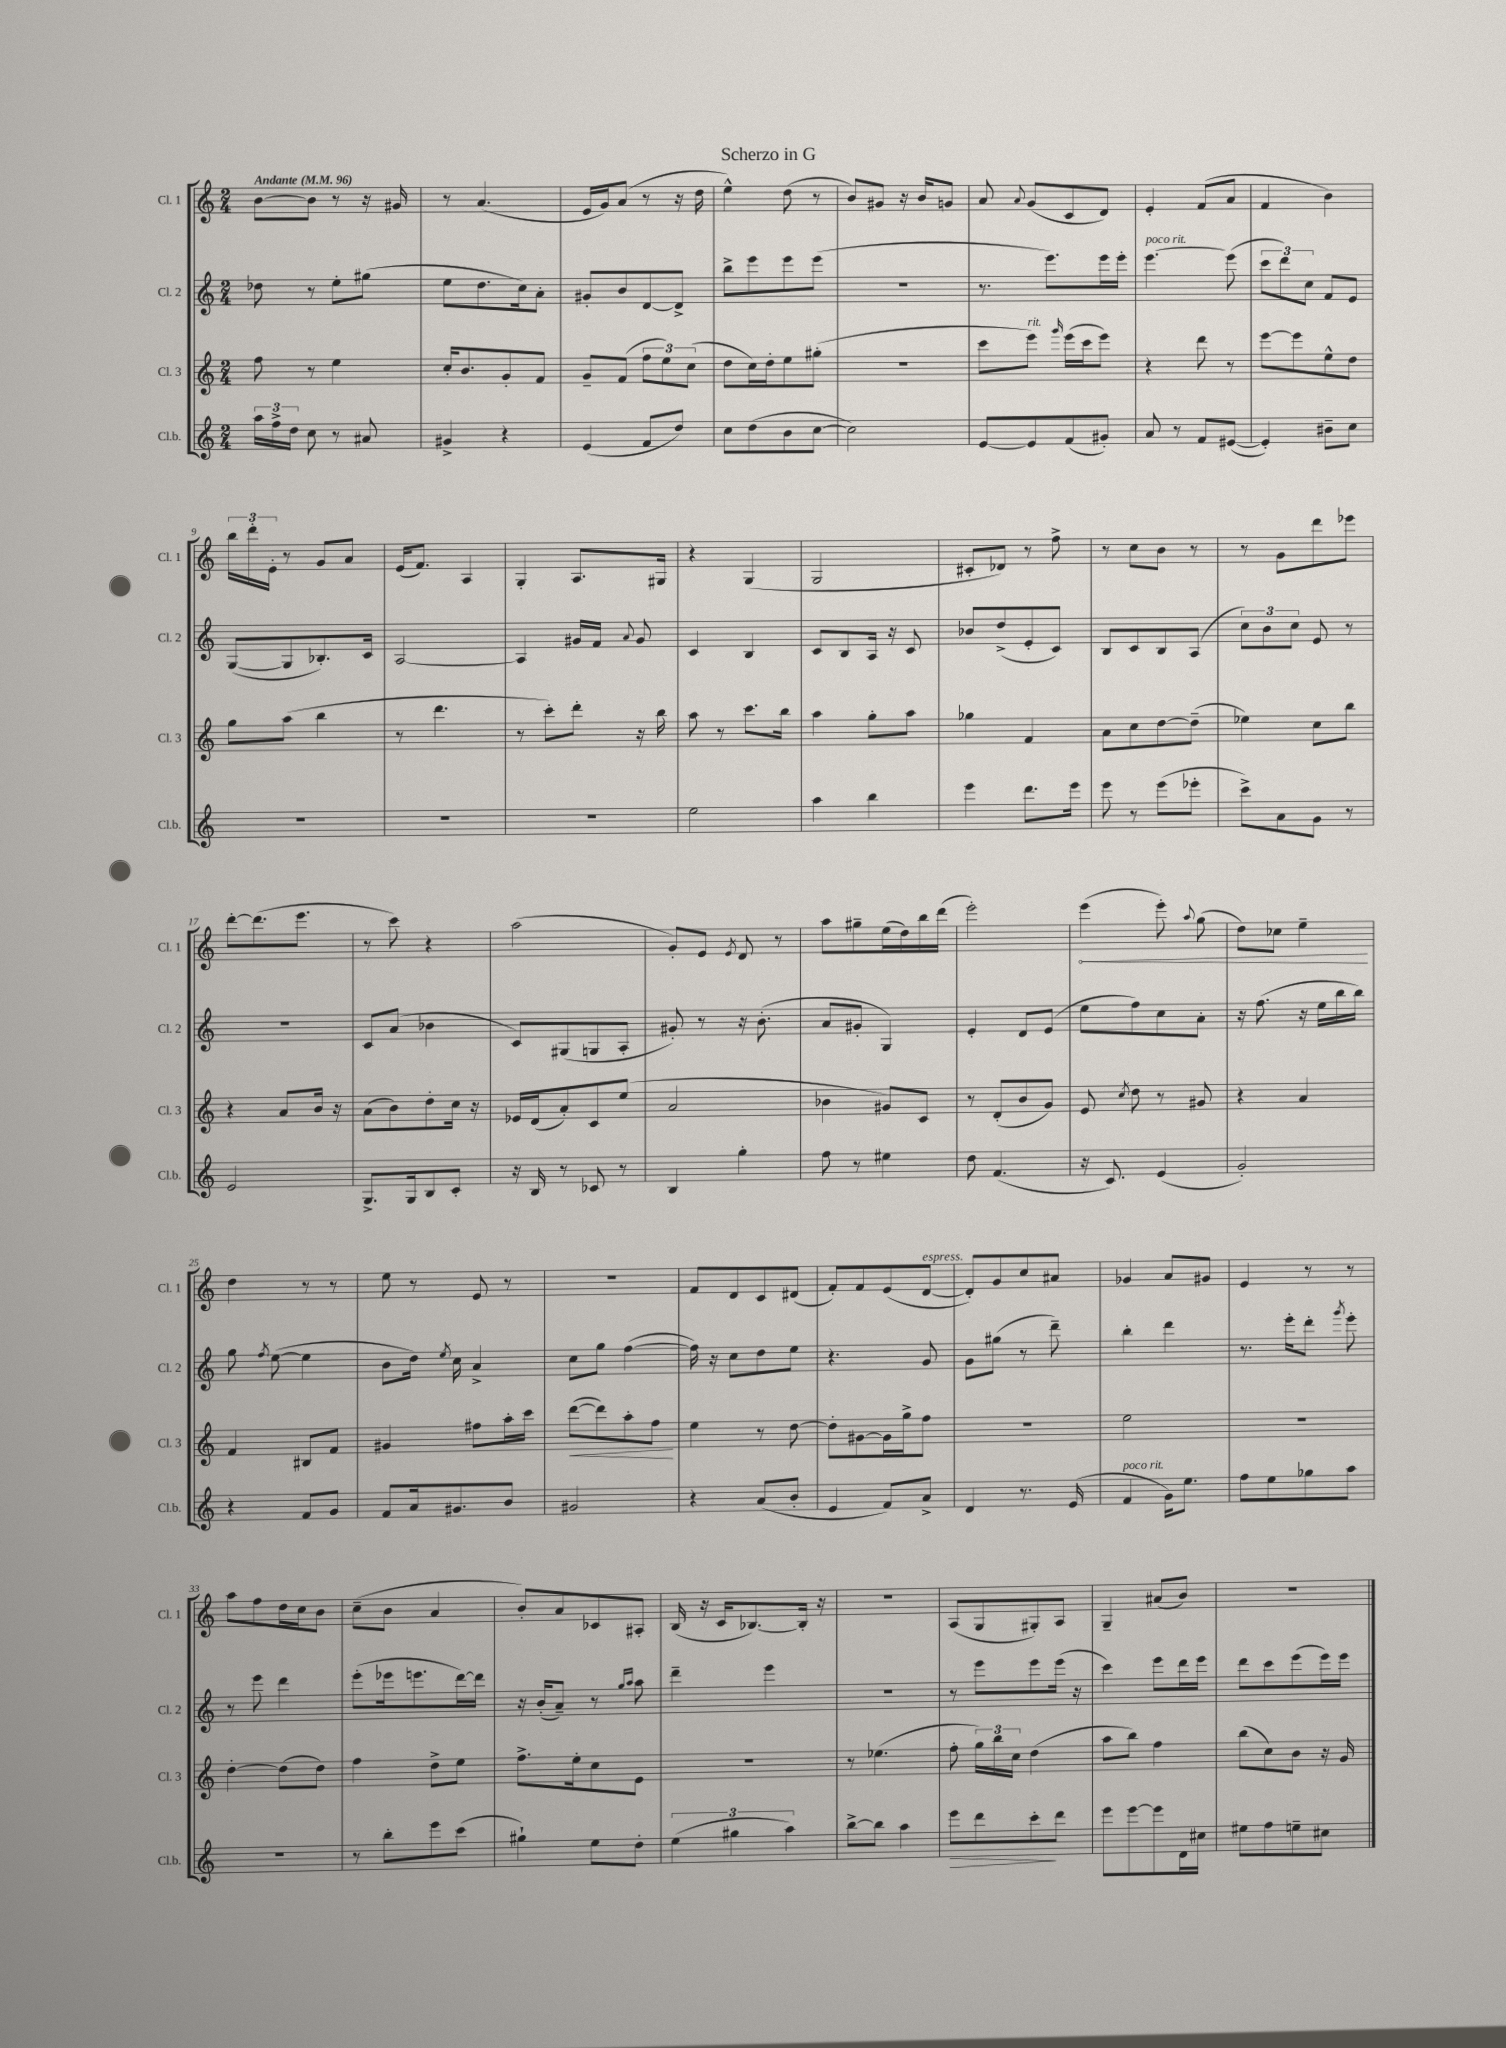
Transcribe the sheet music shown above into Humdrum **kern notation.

**kern	**dynam	**kern	**dynam	**kern	**kern	**dynam
*part4	*part4	*part3	*part3	*part2	*part1	*part1
*staff4	*staff4	*staff3	*staff3	*staff2	*staff1	*staff1
*I"Cl.b.	*	*I"Cl. 3	*	*I"Cl. 2	*I"Cl. 1	*
*I'Cl.b.	*	*I'Cl. 3	*	*I'Cl. 2	*I'Cl. 1	*
*clefG2	*	*clefG2	*	*clefG2	*clefG2	*
*k[]	*	*k[]	*	*k[]	*k[]	*
*M2/4	*	*M2/4	*	*M2/4	*M2/4	*
*MM96	*	*MM96	*	*MM96	*MM96	*
=1	=1	=1	=1	=1	=1	=1
!	!	!	!	!	!LO:TX:a:B:t=Andante	!
24aa\LL	.	8ff\	.	8dd-X\	[8b\L	.
24ff^\	.	.	.	.	.	.
24dd\JJ	.	.	.	.	.	.
8cc\	.	8r	.	8r	8b\J]	.
8r	.	4ee\	.	8ee'\L	8r	.
8a#X/	.	.	.	(8gg#X\J	16r	.
.	.	.	.	.	16g#X/	.
=2	=2	=2	=2	=2	=2	=2
4g#X^/	.	16cc'/KL	.	8ee\L	8r	.
.	.	8.b/	.	.	.	.
.	.	.	.	8.dd\	(4.a/	.
4r	.	8g'/	.	.	.	.
.	.	.	.	16cc\k)	.	.
.	.	8f/J	.	8a'\J	.	.
=3	=3	=3	=3	=3	=3	=3
(4e/	.	8g~/L	.	8g#X'/L	16e/LL	.
.	.	.	.	.	16g/J)	.
.	.	(8f/J	.	8b/	(8a/J	.
8f/L	.	12ff\L	.	[8d/	8r	.
.	.	12ee\)	.	.	.	.
8dd/J)	.	.	.	8d^/J]	16r	.
.	.	(12cc\J	.	.	.	.
.	.	.	.	.	16dd\	.
=4	=4	=4	=4	=4	=4	=4
8cc\L	.	8dd\L	.	8bb^\L	4ee^^\)	.
(8dd\	.	16cc\L)	.	8eee\	.	.
.	.	16dd'\J	.	.	.	.
8b\	.	8ee\	.	8eee\	(8dd\	.
[8cc\J	.	(8gg#X'\J	.	(8eee\J	8r	.
=5	=5	=5	=5	=5	=5	=5
2cc\])	.	2r	.	2r	8b/L)	.
.	.	.	.	.	8g#X/J	.
.	.	.	.	.	16r	.
.	.	.	.	.	16b/KL	.
.	.	.	.	.	8gn/J	.
=6	=6	=6	=6	=6	=6	=6
[8e/L	.	8ccc\L	.	8.r	8a/	.
.	.	.	.	.	8qqa/	.
!	!	!LO:TX:a:i:t=rit.	!	!	!	!
8e/]	.	8eee\J)	.	.	(8g/L	.
.	.	.	.	8.eee\L)	.	.
.	.	16qqggg/	.	.	.	.
(8f/	.	(16eee\LL	.	.	8c/	.
.	.	16ccc\J	.	.	.	.
8g#X'/J)	.	8eee\J)	.	16eee\L	8d/J)	.
.	.	.	.	16eee'\JJ	.	.
=7	=7	=7	=7	=7	=7	=7
!	!	!	!	!LO:TX:a:i:t=poco rit.	!	!
8a/	.	4r	.	[4.eee\	4e'/	.
8r	.	.	.	.	.	.
8f/L	.	8ddd\	.	.	(8f/L	.
([8e#X/J	.	8r	.	(8eee\]	8a/J	.
=8	=8	=8	=8	=8	=8	=8
4e#'/])	.	[8eee\L	.	12ccc\L	4f/	.
.	.	.	.	12ddd\)	.	.
.	.	8eee\]	.	.	.	.
.	.	.	.	12cc\J	.	.
8b#X~\L	.	8ee^^\	.	8f/L	4b\)	.
8cc\J	.	8dd\J	.	8e/J	.	.
!!LO:LB:g=z
=9	=9	=9	=9	=9	=9	=9
2r	.	8gg\L	.	([8G/L	24bb\LL	.
.	.	.	.	.	24ddd'\	.
.	.	.	.	.	24e'\JJ	.
.	.	(8aa\J	.	8G/]	8r	.
.	.	4bb\	.	8.B-X'/)	8g/L	.
.	.	.	.	.	8a/J	.
.	.	.	.	16c/Jk	.	.
=10	=10	=10	=10	=10	=10	=10
2r	.	8r	.	[2A/	(16e/KL	.
.	.	.	.	.	8.f/J)	.
.	.	4.ddd\	.	.	.	.
.	.	.	.	.	4A/	.
=11	=11	=11	=11	=11	=11	=11
2r	.	8r	.	4A/]	4G'/	.
.	.	8ccc'\L)	.	.	.	.
.	.	8ddd'\J	.	16g#X/LL	8.A/L	.
.	.	.	.	16f/JJ	.	.
.	.	.	.	8qqa/	.	.
.	.	16r	.	8g#/	.	.
.	.	16bb\	.	.	16G#X/Jk	.
=12	=12	=12	=12	=12	=12	=12
2ee\	.	8aa\	.	4c/	4r	.
.	.	8r	.	.	.	.
.	.	8.ccc\L	.	4B/	(4G/	.
.	.	16bb\Jk	.	.	.	.
=13	=13	=13	=13	=13	=13	=13
4aa\	.	4aa\	.	8c/L	2G/	.
.	.	.	.	8B/	.	.
4bb\	.	8gg'\L	.	16A/Jk	.	.
.	.	.	.	16r	.	.
.	.	8aa\J	.	8c/	.	.
=14	=14	=14	=14	=14	=14	=14
4eee\	.	4gg-X\	.	8b-X/L	8c#X'/L	.
.	.	.	.	(8dd^/	8d-X/J)	.
8.ddd\L	.	4f/	.	8e'/	8r	.
.	.	.	.	8c/J)	8ff^\	.
16eee\Jk	.	.	.	.	.	.
=15	=15	=15	=15	=15	=15	=15
8eee\	.	8a\L	.	8B/L	8r	.
8r	.	8cc\	.	8c/	8cc\L	.
(8eee\L	.	[8dd\	.	8B/	8b\J	.
8eee-X'\J	.	(8dd~\J]	.	(8A/J	8r	.
=16	=16	=16	=16	=16	=16	=16
8ccc^\L)	.	4ee-X\)	.	12cc\L)	8r	.
.	.	.	.	12b\	.	.
8a\	.	.	.	.	8g\L	.
.	.	.	.	12cc\J	.	.
8g\J	.	8cc\L	.	8e/	8ddd\	.
8r	.	8bb\J	.	8r	8eee-X\J	.
!!LO:LB:g=z
=17	=17	=17	=17	=17	=17	=17
2e/	.	4r	.	2r	[8ddd'\L	.
.	.	.	.	.	(8.ddd\]	.
.	.	8a/L	.	.	.	.
.	.	.	.	.	8.eee\J	.
.	.	16b/Jk	.	.	.	.
.	.	16r	.	.	.	.
=18	=18	=18	=18	=18	=18	=18
8.G^/L	.	(8a\L	.	8c/L	8r	.
.	.	8b\)	.	(8a/J	8ccc\)	.
16G/k	.	.	.	.	.	.
8B/	.	8dd'\	.	4b-X\	4r	.
8c'/J	.	16cc\Jk	.	.	.	.
.	.	16r	.	.	.	.
=19	=19	=19	=19	=19	=19	=19
16r	.	16e-X/LL	.	8c/L)	(2aa\	.
16B/	.	(16d/J	.	.	.	.
8r	.	8a'/)	.	(8G#X/	.	.
8c-X/	.	8c/	.	8Gn/	.	.
8r	.	(8ee/J	.	8A'/J	.	.
=20	=20	=20	=20	=20	=20	=20
4B/	.	2a/	.	8g#X'/)	8g'/L)	.
.	.	.	.	8r	8e/J	.
.	.	.	.	.	8qe/	.
4gg'\	.	.	.	16r	8d/	.
.	.	.	.	(8.b'\	.	.
.	.	.	.	.	8r	.
=21	=21	=21	=21	=21	=21	=21
8ff\	.	4b-X\	.	8a/L	8aa\L	.
8r	.	.	.	8g#X'/J	8gg#X~\	.
4ee#X\	.	8g#X/L)	.	4G/)	(16ee\L	.
.	.	.	.	.	16dd\)	.
.	.	8c/J	.	.	16bb\	.
.	.	.	.	.	(16ddd\JJ	.
=22	=22	=22	=22	=22	=22	=22
8dd\	.	8r	.	4e'/	2eee'\)	.
(4.f/	.	(8d'/L	.	.	.	.
.	.	8b/	.	8d/L	.	.
.	.	8g/J)	.	(8e/J	.	.
=23	=23	=23	=23	=23	=23	=23
!	!	!	!	!	!	!LO:HP:b
16r	.	8e/	.	8ee\L	(4eee\	<
8.c/)	.	.	.	.	.	.
.	.	8qcc/	.	.	.	.
.	.	8dd\	.	8ff\)	.	.
(4e/	.	8r	.	8cc\	8eee'\)	.
.	.	.	.	.	8qqaa/	.
.	.	8g#X/	.	8a'\J	(8gg\	.
=24	=24	=24	=24	=24	=24	=24
2g'/)	.	4r	.	16r	8dd\L)	.
.	.	.	.	(8.ff\	.	.
.	.	.	.	.	8cc-X\J	.
.	.	4a/	.	16r	4ee~\	.
.	.	.	.	16ee\LL	.	.
.	.	.	.	16bb\	.	.
.	.	.	.	16bb\JJ)	.	.
.	.	.	.	.	.	[
!!LO:LB:g=z
=25	=25	=25	=25	=25	=25	=25
4r	.	4f/	.	8gg\	4dd\	.
.	.	.	.	8qff/	.	.
.	.	.	.	([8ee\	.	.
8f/L	.	8B#X/L	.	4ee\]	8r	.
8g/J	.	8f/J	.	.	8r	.
=26	=26	=26	=26	=26	=26	=26
8f/L	.	4g#X/	.	8b\L	8ee\	.
16a/k	.	.	.	16dd\Jk)	8r	.
.	.	.	.	8qee/	.	.
8.g#X/	.	.	.	16cc\	.	.
.	.	8ff#X\L	.	4a^/	8e/	.
8b/J	.	16aa'\L	.	.	8r	.
.	.	16ccc\JJ	.	.	.	.
=27	=27	=27	=27	=27	=27	=27
!	!	!	!LO:HP:b	!	!	!
2g#X/	.	([8ddd\L	<	8cc\L	2r	.
.	.	8ddd\])	.	8gg\J	.	.
.	.	8aa'\	.	([4ff\	.	.
.	.	8ff\J	.	.	.	.
.	.	.	[	.	.	.
=28	=28	=28	=28	=28	=28	=28
4r	.	4ee\	.	16ff\])	8f/L	.
.	.	.	.	16r	.	.
.	.	.	.	8cc\L	8d/	.
(8a/L	.	8r	.	8dd\	8c/	.
8b'/J	.	[8dd\	.	8ee\J	(8d#X/J	.
=29	=29	=29	=29	=29	=29	=29
4e/	.	8dd'\L]	.	4.r	8f'/L)	.
.	.	[8g#X\	.	.	8f/	.
8f/L)	.	16g#\L]	.	.	(8e/	.
.	.	16gg^\J	.	.	.	.
!	!	!	!	!	!LO:TX:a:i:t=espress.	!
8a^/J	.	8ff\J	.	8g/	[8d/J	.
=30	=30	=30	=30	=30	=30	=30
4d/	.	2r	.	8g\L	8d'/L])	.
.	.	.	.	(8gg#X\J	8g/	.
8.r	.	.	.	8r	8cc/	.
.	.	.	.	8ddd~\)	8a#X/J	.
(16e/	.	.	.	.	.	.
=31	=31	=31	=31	=31	=31	=31
!LO:TX:a:i:t=poco rit.	!	!	!	!	!	!
4f/	.	2ee\	.	4bb'\	4g-X/	.
16g\KL)	.	.	.	4ddd\	8a/L	.
8.ee\J	.	.	.	.	.	.
.	.	.	.	.	8g#X/J	.
=32	=32	=32	=32	=32	=32	=32
8ff\L	.	2r	.	8.r	4e/	.
8ee\	.	.	.	.	.	.
.	.	.	.	16eee'\KL	.	.
8gg-X\	.	.	.	8ddd'\J	8r	.
.	.	.	.	8qggg/	.	.
8aa\J	.	.	.	8eee'\	8r	.
!!LO:LB:g=z
=33	=33	=33	=33	=33	=33	=33
2r	.	[4dd'\	.	8r	8aa\L	.
.	.	.	.	8eee\	8ff\	.
.	.	(8dd\L]	.	4ddd\	16dd\L	.
.	.	.	.	.	16cc\J	.
.	.	8dd\J)	.	.	8b\J	.
=34	=34	=34	=34	=34	=34	=34
8r	.	4ff\	.	(8eee'\L	(8cc~\L	.
8bb'\L	.	.	.	16eee-X\k	8b\J	.
.	.	.	.	8.eeen\	.	.
8eee\	.	8dd^\L	.	.	4a/	.
(8ccc\J	.	8ee\J	.	[16ddd\L)	.	.
.	.	.	.	16ddd\JJ]	.	.
=35	=35	=35	=35	=35	=35	=35
4gg#X`\)	.	8.ff^\L	.	16r	8b'/L)	.
.	.	.	.	(16b'/KL	.	.
.	.	.	.	8a~/J)	8a/	.
.	.	16ee'\k	.	.	.	.
8ee\L	.	8cc\	.	8r	8c-X/	.
.	.	.	.	16qqgg/LL	.	.
.	.	.	.	16qqaa/JJ	.	.
8dd'\J	.	8e\J	.	8aa\	8A#X'/J	.
=36	=36	=36	=36	=36	=36	=36
(6ee\	.	2r	.	4ddd~\	(16B/	.
.	.	.	.	.	16r	.
.	.	.	.	.	16c/KL	.
6gg#X\	.	.	.	.	.	.
.	.	.	.	.	[8.B-X/)	.
.	.	.	.	4eee\	.	.
6aa\)	.	.	.	.	.	.
.	.	.	.	.	16B-'/Jk]	.
.	.	.	.	.	16r	.
=37	=37	=37	=37	=37	=37	=37
[8bb^\L	.	8r	.	2r	2r	.
8bb\J]	.	(4.ee-X\	.	.	.	.
4aa\	.	.	.	.	.	.
=38	=38	=38	=38	=38	=38	=38
!	!LO:HP:b	!	!	!	!	!
8eee\L	>	8ff'\	.	8r	(8A/L	.
8ddd\	.	24gg\LL)	.	8eee\L	8G/	.
.	.	24bb\	.	.	.	.
.	.	24cc\JJ	.	.	.	.
8ccc'\	.	(4dd\	.	8eee\	8G#X'/)	.
8ddd\J	]	.	.	(16eee\Jk	8A/J	.
.	.	.	.	16r	.	.
=39	=39	=39	=39	=39	=39	=39
8eee\L	.	8aa\L	.	4ccc\)	4G~/	.
[8eee\	.	8bb\J)	.	.	.	.
8eee\]	.	4ff\	.	8eee\L	(8a#X/L	.
16d\L	.	.	.	16ddd\L	8b/J)	.
16cc#X\JJ	.	.	.	16eee\JJ	.	.
=40	=40	=40	=40	=40	=40	=40
8ee#X\L	.	(8bb\L	.	8ddd\L	2r	.
8ff\	.	8cc\)	.	8ccc\	.	.
8een~\	.	8b\J	.	(8eee\	.	.
8cc#X\J	.	16r	.	16eee\L)	.	.
.	.	16g/	.	16eee\JJ	.	.
==	==	==	==	==	==	==
*-	*-	*-	*-	*-	*-	*-
